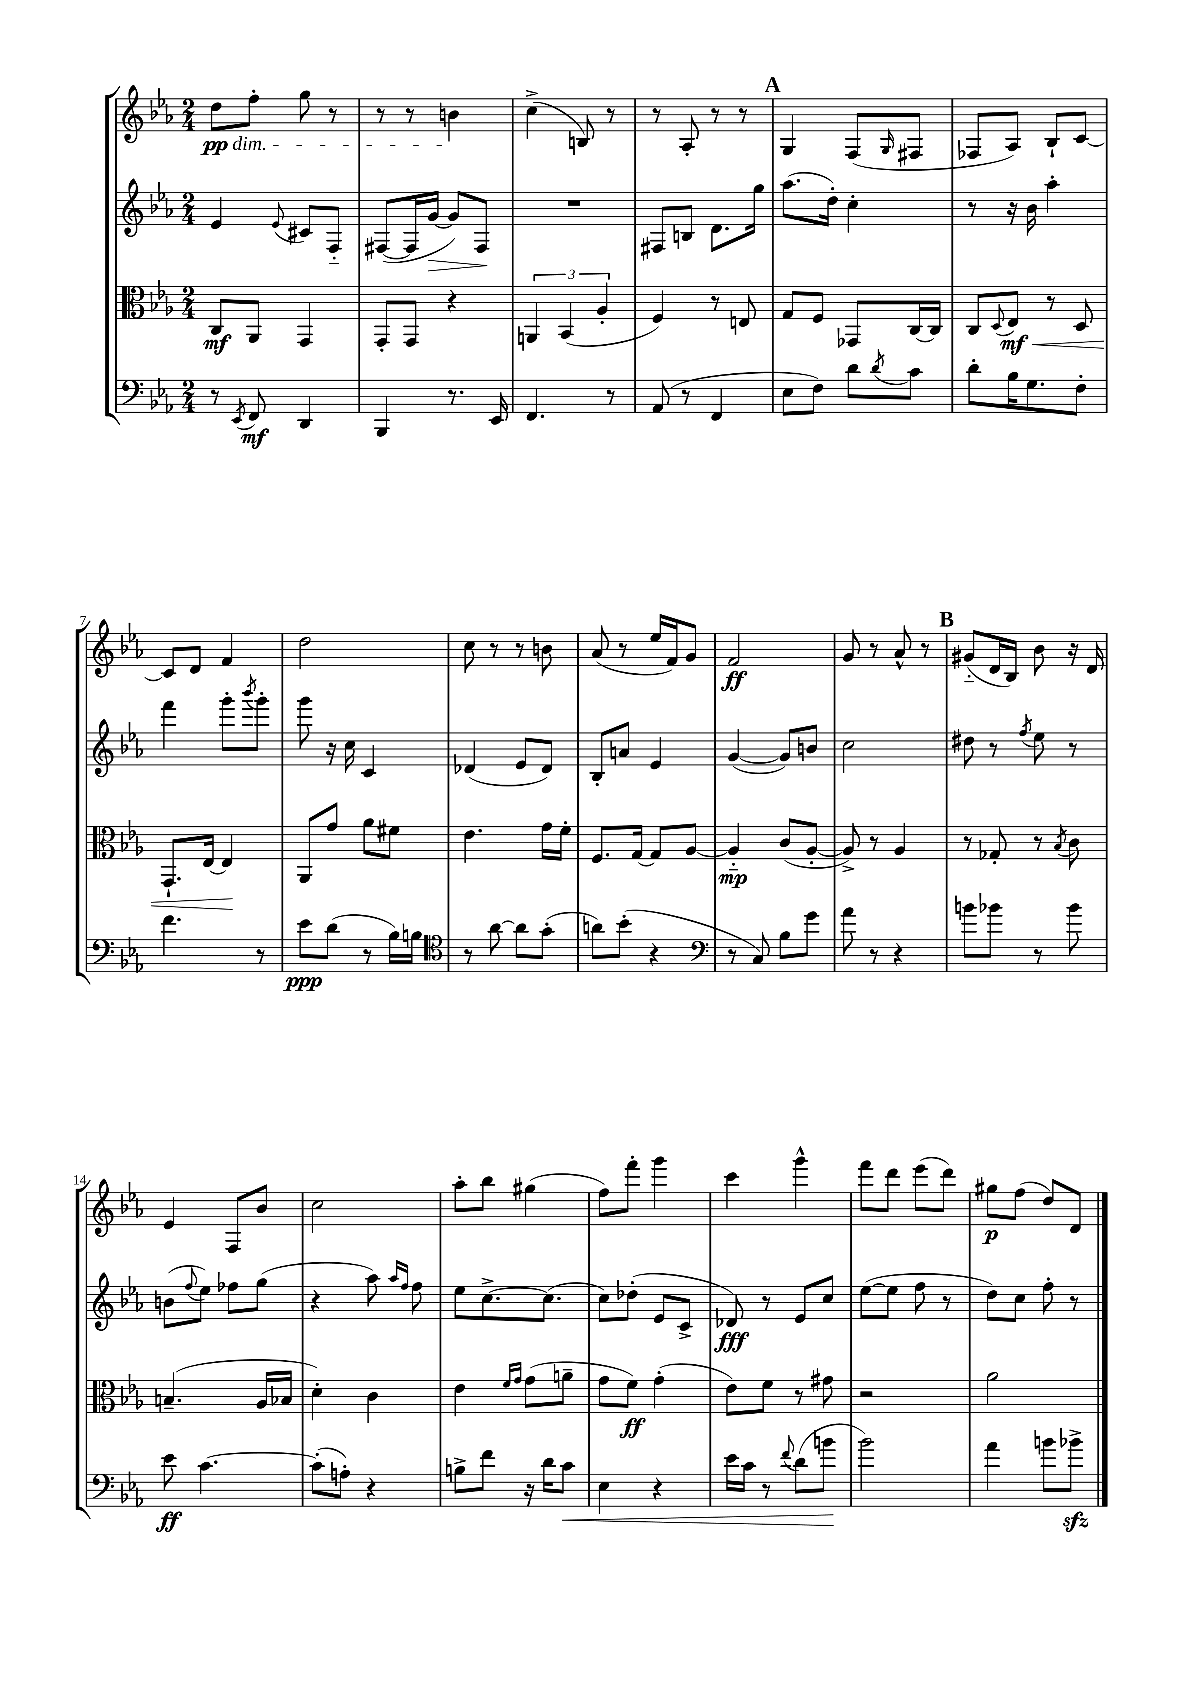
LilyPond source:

<<
\new StaffGroup <<
\new Staff = "s0" {
    \clef treble \key ees \major \numericTimeSignature \time 2/4
    d''8\pp\dim f''8-. g''8 r8 |
    r8 r8 b'4\! |
    c''4->( b8) r8 |
    r8 aes8-. r8 r8 |
    \mark \markup { \bold "A" } g4 f8( \grace { g16 } fis8 |
    fes8 aes8) bes8-! c'8~ |
    c'8 d'8 f'4 |
    d''2 |
    c''8 r8 r8 b'8 |
    aes'8( r8 ees''16 f'16) g'8 |
    f'2\ff |
    g'8 r8 aes'8-^ r8 |
    \mark \markup { \bold "B" } gis'8-_( d'16 bes16) bes'8 r16 d'16 |
    ees'4 f8 bes'8 |
    c''2 |
    aes''8-. bes''8 gis''4( |
    f''8) f'''8-. g'''4 |
    c'''4 g'''4-^ |
    f'''8 d'''8 ees'''8( d'''8) |
    gis''8\p f''8( d''8) d'8 \bar "|." |
}
\new Staff = "s1" {
    \clef treble \key ees \major \numericTimeSignature \time 2/4
    ees'4 \appoggiatura { ees'8 } cis'8 f8-_ |
    fis8~( fis16 g'16~\> g'8) fis8\! |
    R2 |
    fis8 b8 d'8. g''16 |
    \mark \markup { \bold "A" } aes''8.( d''16-.) c''4-. |
    r8 r16 bes'16 aes''4-. |
    f'''4 g'''8-. \acciaccatura { bes'''8 } g'''8-. |
    g'''8 r16 c''16 c'4 |
    des'4( ees'8 des'8) |
    bes8-. a'8 ees'4 |
    g'4~( g'8) b'8 |
    c''2 |
    \mark \markup { \bold "B" } dis''8 r8 \acciaccatura { f''8 } ees''8 r8 |
    b'8( \appoggiatura { f''8 } ees''8) fes''8 g''8( |
    r4 aes''8) \grace { aes''16 f''16 } f''8 |
    ees''8 c''8.~-> c''8.( |
    c''8) des''8-.( ees'8 c'8-> |
    des'8\fff) r8 ees'8 c''8 |
    ees''8~( ees''8 f''8 r8 |
    d''8) c''8 f''8-. r8 \bar "|." |
}
\new Staff = "s2" {
    \clef alto \key ees \major \numericTimeSignature \time 2/4
    c8\mf aes,8 g,4 |
    g,8-. g,8 r4 |
    \tuplet 3/2 { a,4 bes,4( aes4-. } |
    f4) r8 e8 |
    \mark \markup { \bold "A" } g8 f8 ges,8 c16~ c16 |
    c8 \appoggiatura { d8 } ees8\mf\< r8 d8 |
    g,8.-! ees16~ ees4\! |
    aes,8 g'8 aes'8 fis'8 |
    ees'4. g'16 f'16-. |
    f8. g16~ g8 aes8~ |
    aes4-_\mp c'8( aes8~-. |
    aes8->) r8 aes4 |
    \mark \markup { \bold "B" } r8 ges8-. r8 \acciaccatura { bes8 } c'8 |
    b4.--( aes16 bes16 |
    d'4-.) c'4 |
    ees'4 \grace { f'16 g'16 } g'8( a'8-- |
    g'8 f'8\ff) g'4-.( |
    ees'8) f'8 r8 gis'8 |
    r2 |
    aes'2 \bar "|." |
}
\new Staff = "s3" {
    \clef bass \key ees \major \numericTimeSignature \time 2/4
    r8 \acciaccatura { ees,8 } f,8\mf d,4 |
    bes,,4 r8. ees,16 |
    f,4. r8 |
    aes,8( r8 f,4 |
    \mark \markup { \bold "A" } ees8 f8) d'8 \acciaccatura { d'8 } c'8 |
    d'8-. bes16 g8. f8-. |
    f'4. r8 |
    ees'8\ppp d'8( r8 bes16) b16 |
    \clef tenor r8 aes'8~ aes'8 g'8-.( |
    a'8) bes'8-.( r4 |
    \clef bass r8 c8) bes8 g'8 |
    aes'8 r8 r4 |
    \mark \markup { \bold "B" } b'8 bes'8 r8 bes'8 |
    ees'8\ff c'4.~ |
    c'8-.( a8-.) r4 |
    b8-> f'8 r16 d'16 c'8\< |
    ees4 r4 |
    ees'16 c'16 r8 \appoggiatura { f'8 } d'8( b'8\! |
    bes'2) |
    aes'4 b'8 bes'8->\sfz \bar "|." |
}
>>
>>
